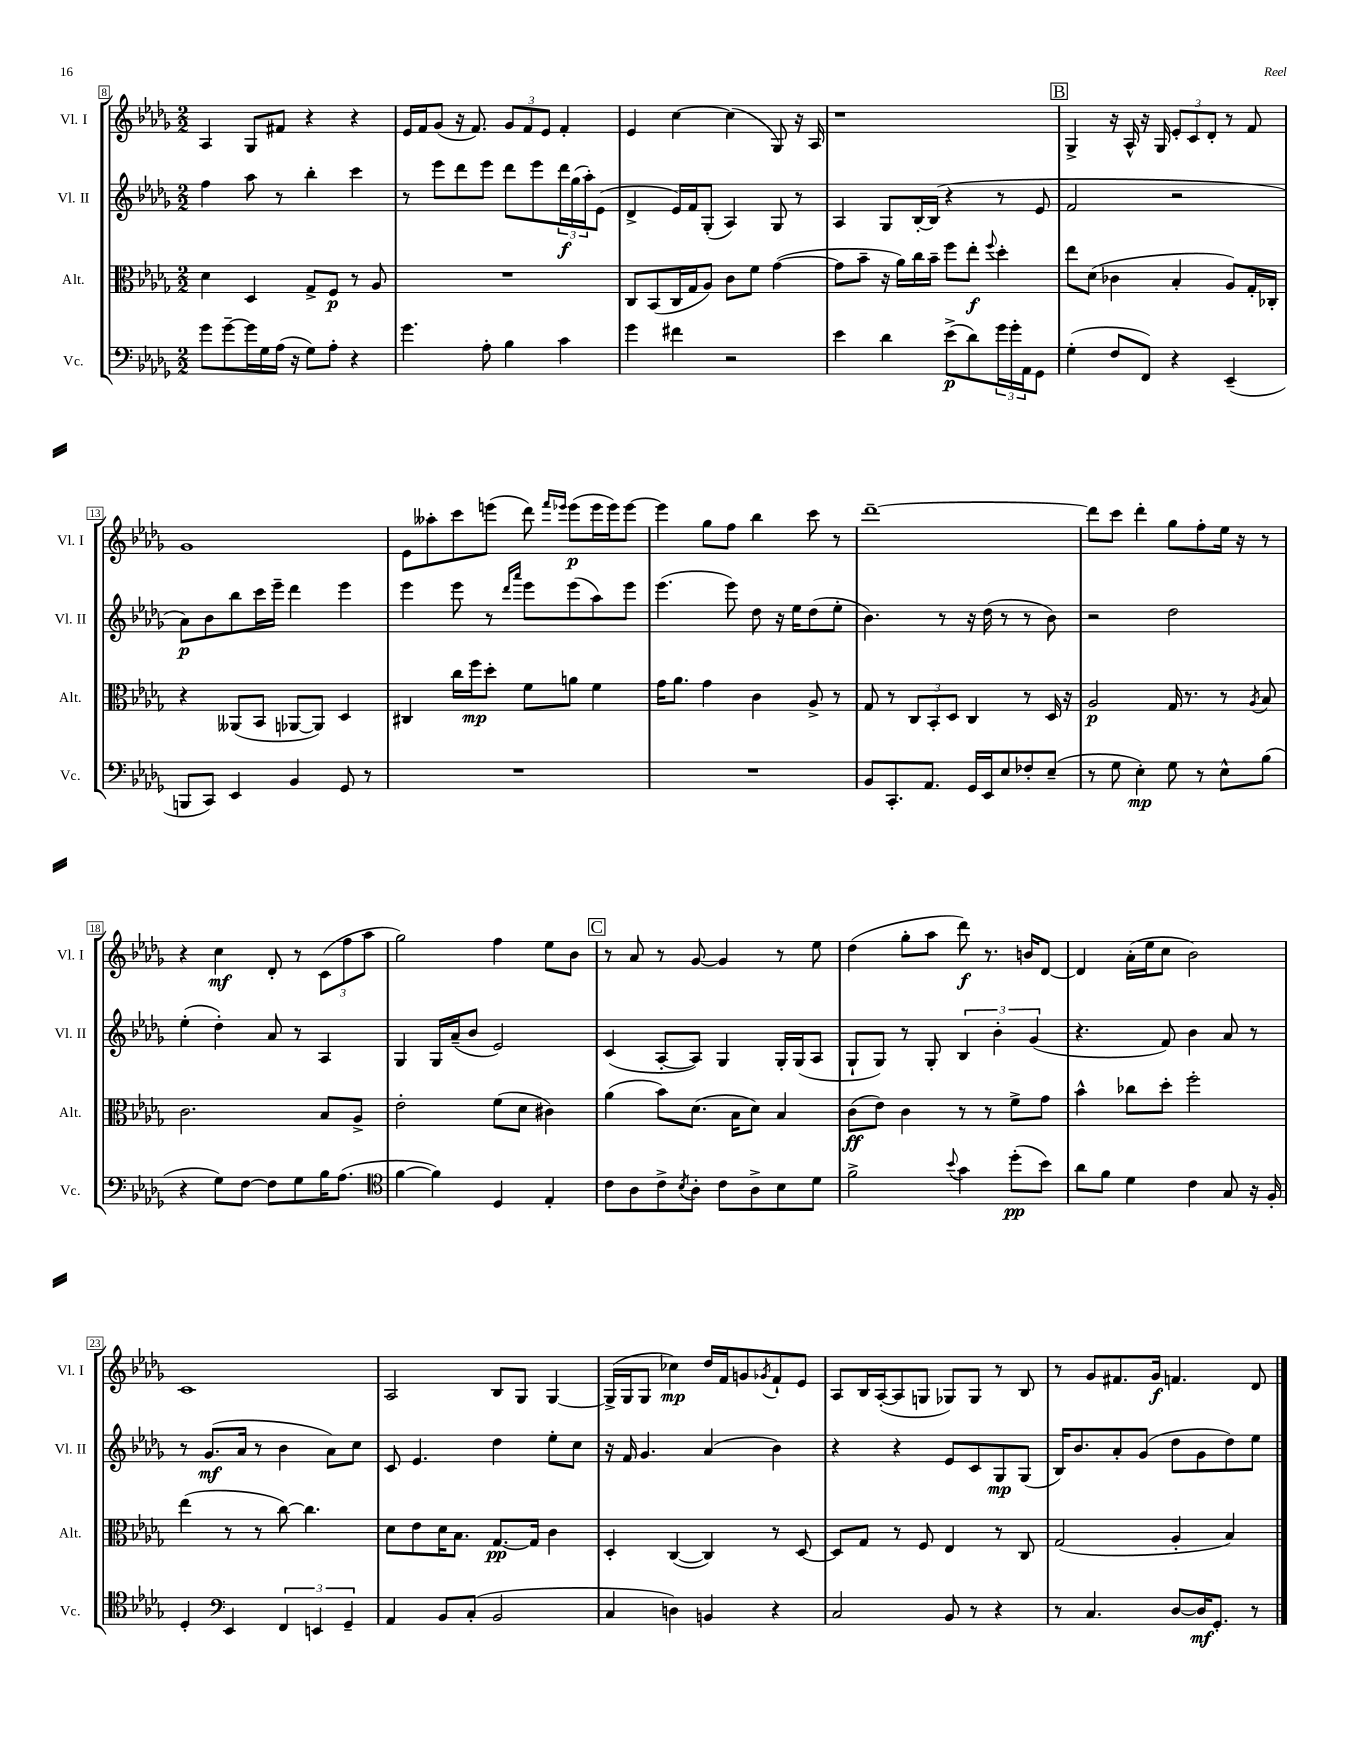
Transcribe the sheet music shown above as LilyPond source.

<<
\new StaffGroup <<
\new Staff = "s0" \with { instrumentName = "Vl. I" shortInstrumentName = "Vl. I" } {
    \clef treble \key des \major \numericTimeSignature \time 2/2
    aes4 ges8 fis'8 r4 r4 |
    ees'16 f'16 ges'8( r16 f'8.) \tuplet 3/2 { ges'8 f'8 ees'8 } f'4-. |
    ees'4 c''4~ c''4( ges8) r16 aes16 |
    r1 |
    \mark \markup { \box "B" } ges4-> r16 aes16-^ r16 ges16 \tuplet 3/2 { ees'8-. c'8 des'8-. } r8 f'8 |
    ges'1 |
    ees'8 aeses''8-. c'''8 e'''8( des'''8) \grace { f'''16 ees'''16 } ees'''8\p( ees'''16 ees'''16) ees'''8~ |
    ees'''4 ges''8 f''8 bes''4 c'''8 r8 |
    des'''1~-- |
    des'''8 c'''8 des'''4-. ges''8 f''8-. ees''16 r16 r8 |
    r4 c''4\mf des'8-. r8 \tuplet 3/2 { c'8( f''8 aes''8 } |
    ges''2) f''4 ees''8 bes'8 |
    \mark \markup { \box "C" } r8 aes'8 r8 ges'8~ ges'4 r8 ees''8 |
    des''4( ges''8-. aes''8 des'''8\f) r8. b'16 des'8~ |
    des'4 aes'16-.( ees''16 c''8 bes'2) |
    c'1 |
    aes2 bes8 ges8 ges4~ |
    ges16->( ges16 ges8 ces''4\mp) des''16 f'16 g'8 \acciaccatura { ges'8 } f'8-! ees'8 |
    aes8 bes16 aes16~-.( aes8 g8 ges8) ges8 r8 bes8 |
    r8 ges'8 fis'8. ges'16\f f'4. des'8 \bar "|." |
}
\new Staff = "s1" \with { instrumentName = "Vl. II" shortInstrumentName = "Vl. II" } {
    \clef treble \key des \major \numericTimeSignature \time 2/2
    f''4 aes''8 r8 bes''4-. c'''4 |
    r8 ees'''8 des'''8 ees'''8 des'''8 ees'''8 \tuplet 3/2 { des'''16\f ges''16( aes''16-.) } ees'8( |
    des'4-> ees'16) f'16 ges8-.( aes4) ges8 r8 |
    aes4 ges8 bes16~-. bes16( r4 r8 ees'8 |
    \mark \markup { \box "B" } f'2 r2 |
    aes'8\p) bes'8 bes''8 c'''16 ees'''16-- des'''4 ees'''4 |
    ees'''4 ees'''8 r8 \grace { des'''16 aes'''16 } ees'''8 ees'''8( aes''8) ees'''8 |
    ees'''4.( ees'''8) des''8 r16 ees''16 des''8( ees''8-. |
    bes'4.) r8 r16 des''16( r8 r8 bes'8) |
    r2 des''2 |
    ees''4-.( des''4-.) aes'8 r8 aes4 |
    ges4 ges16 aes'16--( bes'8 ees'2) |
    \mark \markup { \box "C" } c'4( aes8~-. aes8) ges4 ges16-. ges16( aes8 |
    ges8-! ges8) r8 ges8-. \tuplet 3/2 { bes4 bes'4-. ges'4( } |
    r4. f'8) bes'4 aes'8 r8 |
    r8 ges'8.\mf( aes'16 r8 bes'4 aes'8) c''8 |
    c'8 ees'4. des''4 ees''8-. c''8 |
    r16 f'16 ges'4. aes'4( bes'4) |
    r4 r4 ees'8 c'8 ges8\mp ges8( |
    bes16) bes'8. aes'8-. ges'8( des''8 ges'8 des''8) ees''8 \bar "|." |
}
\new Staff = "s2" \with { instrumentName = "Alt." shortInstrumentName = "Alt." } {
    \clef alto \key des \major \numericTimeSignature \time 2/2
    des'4 des4 ges8-> f8\p r8 aes8 |
    R1 |
    c8 bes,8( c16 ges16 aes8) c'8 f'8 ges'4~( |
    ges'8 bes'8-- r16 aes'16) c''16 bes'16-- f''8 ees''8-.\f \appoggiatura { f''8 } des''4-. |
    \mark \markup { \box "B" } ees''8 des'8( ces'4 bes4-. aes8) ges16-. ces16-. |
    r4 aeses,8( bes,8 aes,8~ aes,8) des4 |
    cis4 c''16 f''16\mp des''8-. f'8 a'8 f'4 |
    ges'16 aes'8. ges'4 c'4 aes8-> r8 |
    ges8 r8 \tuplet 3/2 { c8 bes,8-. des8 } c4 r8 des16 r16 |
    aes2\p ges16 r8. r8 \acciaccatura { aes8 } bes8 |
    c'2. bes8 aes8-> |
    ees'2-. f'8( des'8 cis'4) |
    \mark \markup { \box "C" } aes'4( bes'8) des'8.( bes16 des'8) bes4 |
    c'8\ff( ees'8) c'4 r8 r8 f'8-> ges'8 |
    bes'4-^ ces''8 des''8-. f''2-. |
    ees''4( r8 r8 c''8~) c''4. |
    des'8 ees'8 des'16 bes8. ges8.~\pp ges16 c'4 |
    des4-. c4~( c4) r8 des8~ |
    des8 ges8 r8 f8 ees4 r8 c8 |
    ges2( aes4-. bes4) \bar "|." |
}
\new Staff = "s3" \with { instrumentName = "Vc." shortInstrumentName = "Vc." } {
    \clef bass \key des \major \numericTimeSignature \time 2/2
    ges'8 ges'8~-- ges'16 ges16 aes16( r16 ges8) aes8-. r4 |
    ges'4. aes8-. bes4 c'4 |
    ges'4 fis'4 r2 |
    ees'4 des'4 ees'8->\p( des'8) \tuplet 3/2 { ges'16 ges'16-. aes,16 } ges,8 |
    \mark \markup { \box "B" } ges4-.( f8 f,8) r4 ees,4--( |
    b,,8 c,8) ees,4 bes,4 ges,8 r8 |
    R1 |
    R1 |
    bes,8 c,8.-. aes,8. ges,16 ees,16 ees8 fes8-. ees8--( |
    r8 ges8 ees4-.\mp) ges8 r8 ees8-^ bes8( |
    r4 ges8) f8~ f8 ges8 bes16 aes8.( |
    \clef tenor f'4~ f'4) des4 ees4-. |
    \mark \markup { \box "C" } c'8 aes8 c'8-> \acciaccatura { bes8 } aes8-. c'8 aes8-> bes8 des'8 |
    f'2-> \appoggiatura { bes'8 } ges'4 des''8-.\pp( bes'8) |
    aes'8 f'8 des'4 c'4 ges8 r16 f16-. |
    des4-. \clef bass ees,4 \tuplet 3/2 { f,4 e,4 ges,4-- } |
    aes,4 bes,8 c8-.( bes,2 |
    c4 d4) b,4 r4 |
    c2 bes,8 r8 r4 |
    r8 c4. des8~ des16\mf ges,8.-. r8 \bar "|." |
}
>>
>>
\layout { \context { \Score currentBarNumber = #8 \override BarNumber.stencil = #(make-stencil-boxer 0.1 0.3 ly:text-interface::print) } }
